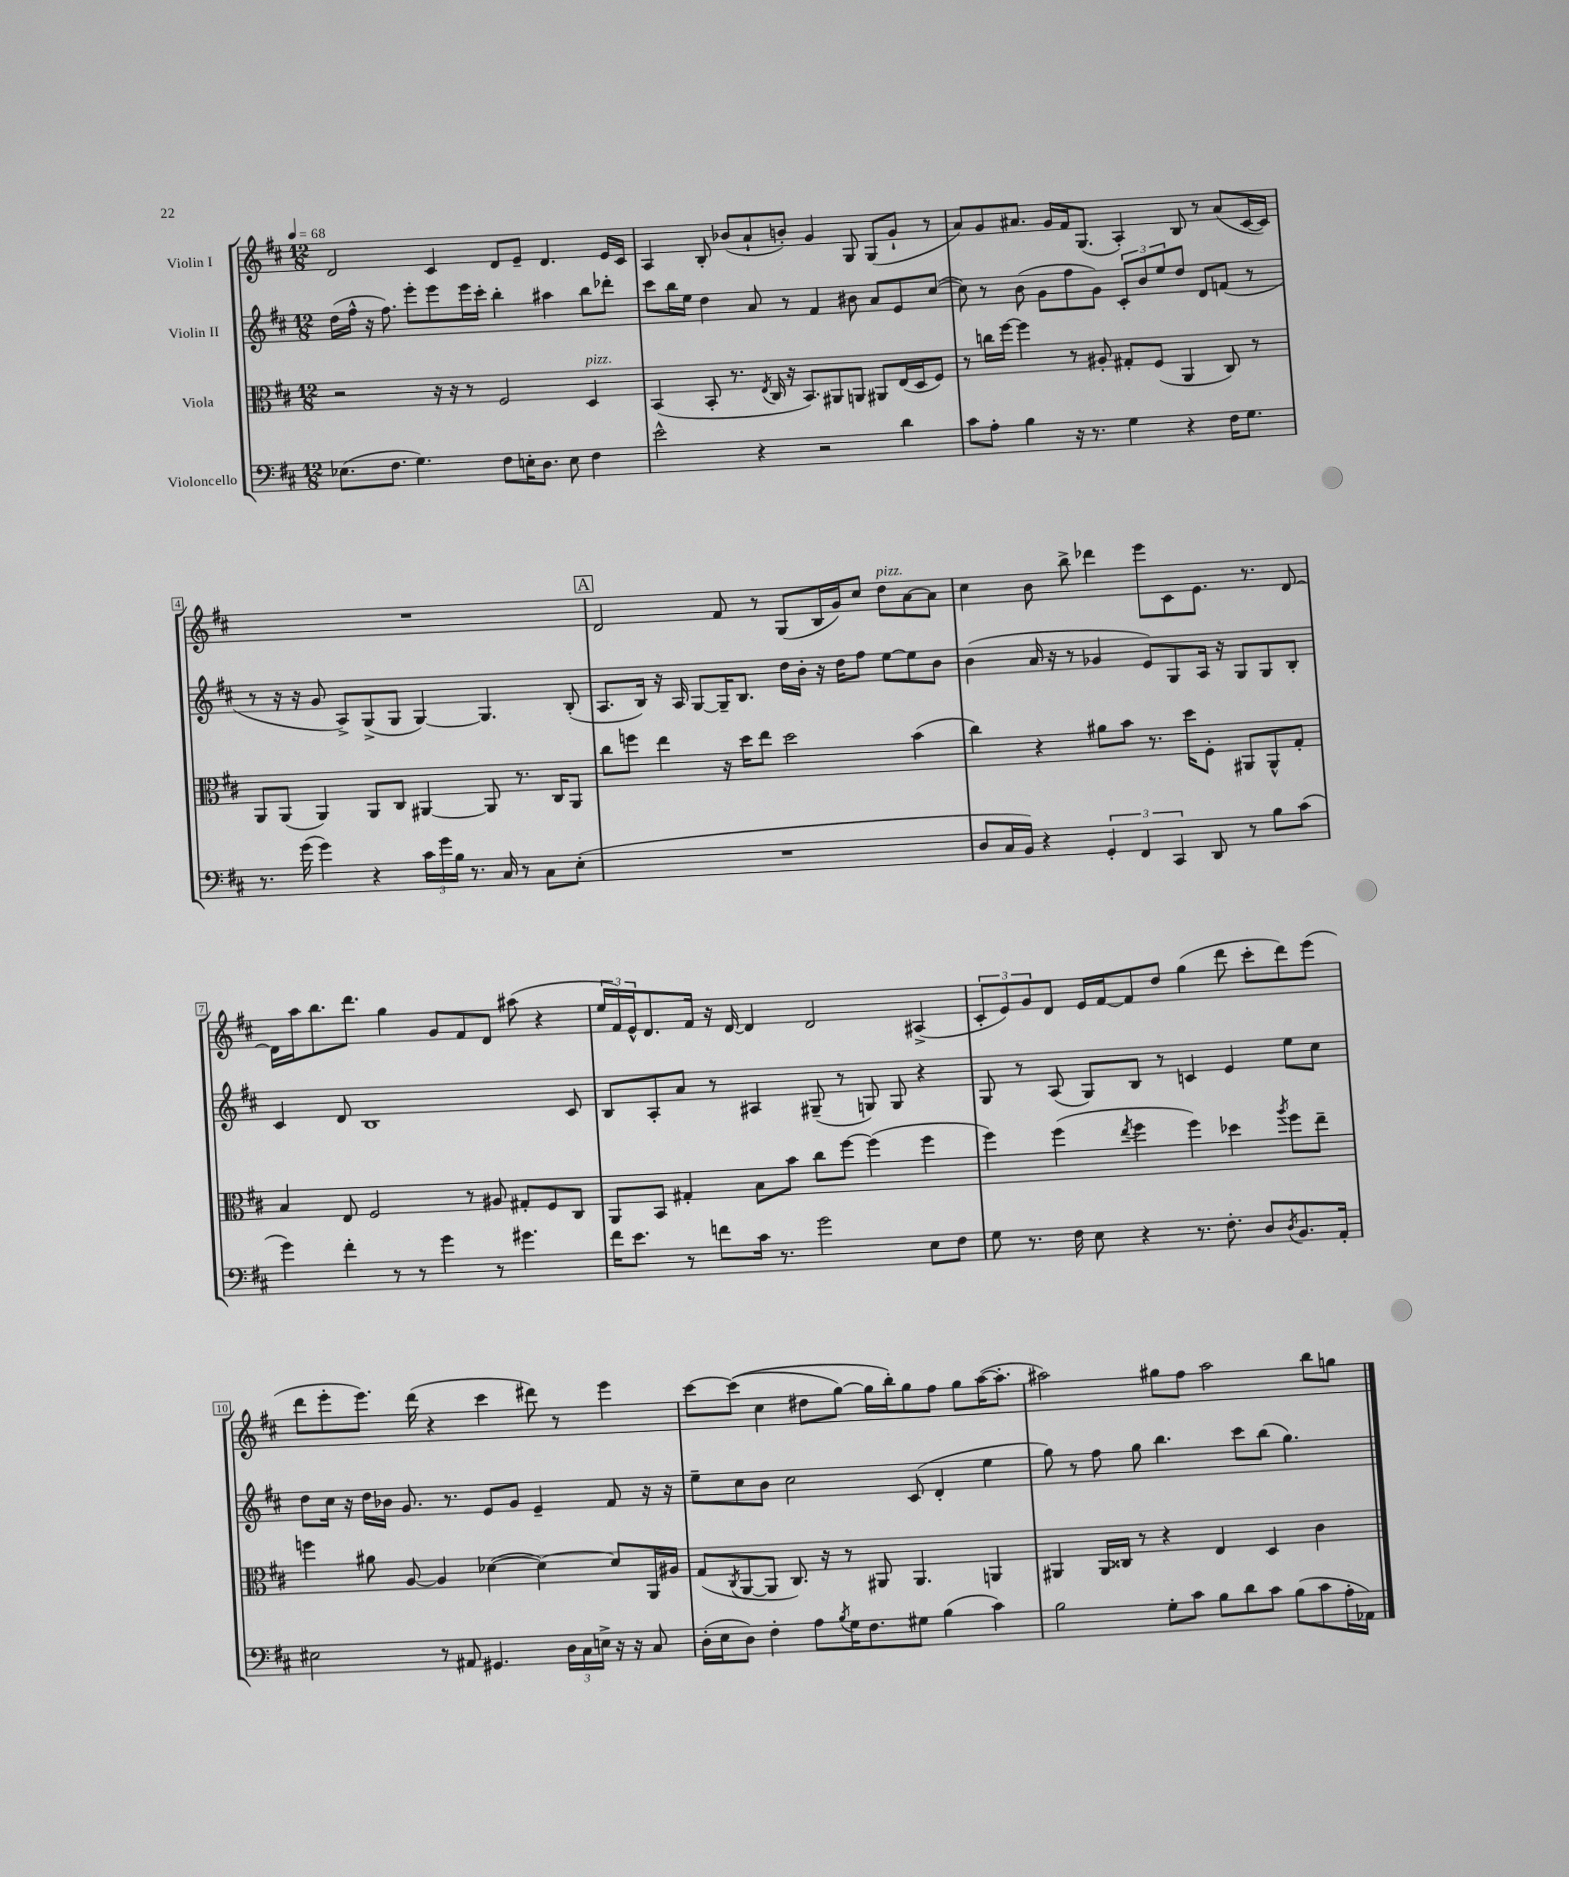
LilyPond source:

<<
\new StaffGroup <<
\new Staff = "s0" \with { instrumentName = "Violin I" } {
    \clef treble \key d \major \numericTimeSignature \time 12/8 \tempo 4 = 68
    d'2 cis'4 d'8 e'8-- d'4. e'16 cis'16 |
    a4 b8-. bes'8( a'8-! b'8-.) g'4 g8 g8( g'8-! r8 |
    a'8) g'8 ais'8. g'16 fis'16 g8.( a4-.) b8 r8 ais'8( cis'16~ cis'16) |
    R1. |
    \mark \markup { \box "A" } d'2 fis'8 r8 g8( b16 g'16) cis''8 d''8^\markup { \italic "pizz." } a'8~ a'8 |
    cis''4 b'8 b''8-> des'''4 e'''8 cis'8 e'8. r8. d'8~ |
    d'16 a''16 b''8. d'''8. g''4 g'8 fis'8 d'8 ais''8( r4 |
    \tuplet 3/2 { e''16 fis'16) e'16-^ } d'8. fis'16 r16 d'16~ d'4 d'2 ais4->( |
    \tuplet 3/2 { cis'8-. e'8) g'8 } d'8 e'16 fis'16~ fis'8 d''8 g''4( d'''8 cis'''8-. d'''8) e'''8( |
    d'''8 e'''8-. e'''8.) d'''16( r4 cis'''4 dis'''8) r8 e'''4 |
    cis'''8~ cis'''8(\( cis''4 dis''8 g''8~) g''16 b''16-.\) g''8 fis''8 g''8 a''16~( a''8.-. |
    ais''2) gis''8 fis''8 ais''2 b''8 g''8 \bar "|." |
}
\new Staff = "s1" \with { instrumentName = "Violin II" } {
    \clef treble \key d \major \numericTimeSignature \time 12/8
    d''16( fis''16-^ r16 fis''8.) e'''8-. e'''8 e'''16 cis'''16-. b''4-. ais''4 b''8 des'''8-. |
    cis'''8 b''16 e''16 d''4 a'8 r8 fis'4 bis'8 a'8 e'8 cis''8~( |
    cis''8) r8 b'8( g'8 fis''8 g'8) \tuplet 3/2 { cis'8-. b'8 e''8 } d''8 d'8 f'8( r8 |
    r8 r16 r16 g'8 a8->) g8->( g8 g4~) g4. b8-.( |
    \mark \markup { \box "A" } a8. b16) r16 a16 g8~ g16-- b8. d''16 b'16-. r16 d''16 fis''8 e''8~ e''8 b'8 |
    b'4( a'16 r16 r8 ges'4 e'8) g8 a16 r16 g8 g8 b8-. |
    cis'4 d'8 b1 cis'8 |
    b8 a8-. a'8 r8 ais4 gis8--( r8 g8) g8 r4 |
    g8 r8 a8( g8) b8 r8 c'4 e'4 e''8 cis''8 |
    d''8 cis''16 r16 d''16 bes'16 g'8. r8. e'8 g'8 e'4-- fis'8 r16 r16 |
    e''8-- cis''8 b'8 cis''2 cis'8( d'4-. e''4 |
    g''8) r8 fis''8 g''8 b''4. cis'''8 b''8( g''4.) \bar "|." |
}
\new Staff = "s2" \with { instrumentName = "Viola" } {
    \clef alto \key d \major \numericTimeSignature \time 12/8
    r2 r16 r16 r8 fis2 d4^\markup { \italic "pizz." } |
    b,4( b,8-. r8. \acciaccatura { e8 } cis16 r16 b,8.) ais,8 a,8 ais,8 e16( d16 fis8) |
    r8 c''16 fis''16~ fis''4 r8 ais8-. gis8-. fis8( a,4 cis8) r8 |
    a,8 a,8( a,4) a,8 cis8 ais,4~ ais,8 r8. cis16 ais,8 |
    \mark \markup { \box "A" } cis''8 f''8 e''4 r16 d''16 e''8 d''2 b'4( |
    cis''4) r4 ais'8 b'8 r8. d''16 fis8-. ais,8 ais,8-^ g8-. |
    b4 e8 fis2 r8 ais8 gis8-. fis8 cis8 |
    a,8 b,8 gis4-. b8 b'8 cis''8 fis''8~ fis''4( fis''4 |
    fis''4) fis''4( \acciaccatura { e''8 } fis''4 fis''4) des''4 \acciaccatura { a''8 } fis''8 e''8-- |
    f''4 ais'8 a8~ a4 des'4~( des'4~) des'8 a,16 ais16 |
    g8( \acciaccatura { cis8 } a,8~ a,8 cis8.) r16 r8 ais,8 ais,4. a,4 |
    ais,4 ais,16 cisis16 r8 r4 e4 d4 cis'4 \bar "|." |
}
\new Staff = "s3" \with { instrumentName = "Violoncello" } {
    \clef bass \key d \major \numericTimeSignature \time 12/8
    ees8.( fis8. g4.) fis8 e16-. d8. e8 fis4 |
    e'2-^ r4 r2 d'4 |
    cis'8 a8-. b4 r16 r8. g4 r4 fis16 g8. |
    r8. g'16( g'4) r4 \tuplet 3/2 { cis'16 g'16 b16 } r8. cis16 r8 cis8 e8-.( |
    \mark \markup { \box "A" } R1. |
    d8 cis16 b,16) r4 \tuplet 3/2 { g,4-. fis,4 cis,4 } d,8 r8 b8 cis'8( |
    g'4) fis'4-. r8 r8 g'4 r8 gis'4. |
    fis'16 e'8. r8 f'8 cis'16 r8. g'2 e8 fis8 |
    g8 r8. fis16 e8 r4 r8. fis8.-. d8 \acciaccatura { d8 } b,8. a,16-. |
    eis2 r8 ais,8 gis,4. \tuplet 3/2 { d16 cis16 e16-> } r16 r16 cis8 |
    d16-.( e16 d8) fis4-. a8 \acciaccatura { b8 } g16 fis8. gis8 b4( cis'4) |
    b2 g8-. cis'8 b8 d'8 cis'8 b8( cis'8 a16-. aes,16) \bar "|." |
}
>>
>>
\layout { \context { \Score \override BarNumber.stencil = #(make-stencil-boxer 0.1 0.3 ly:text-interface::print) } }
